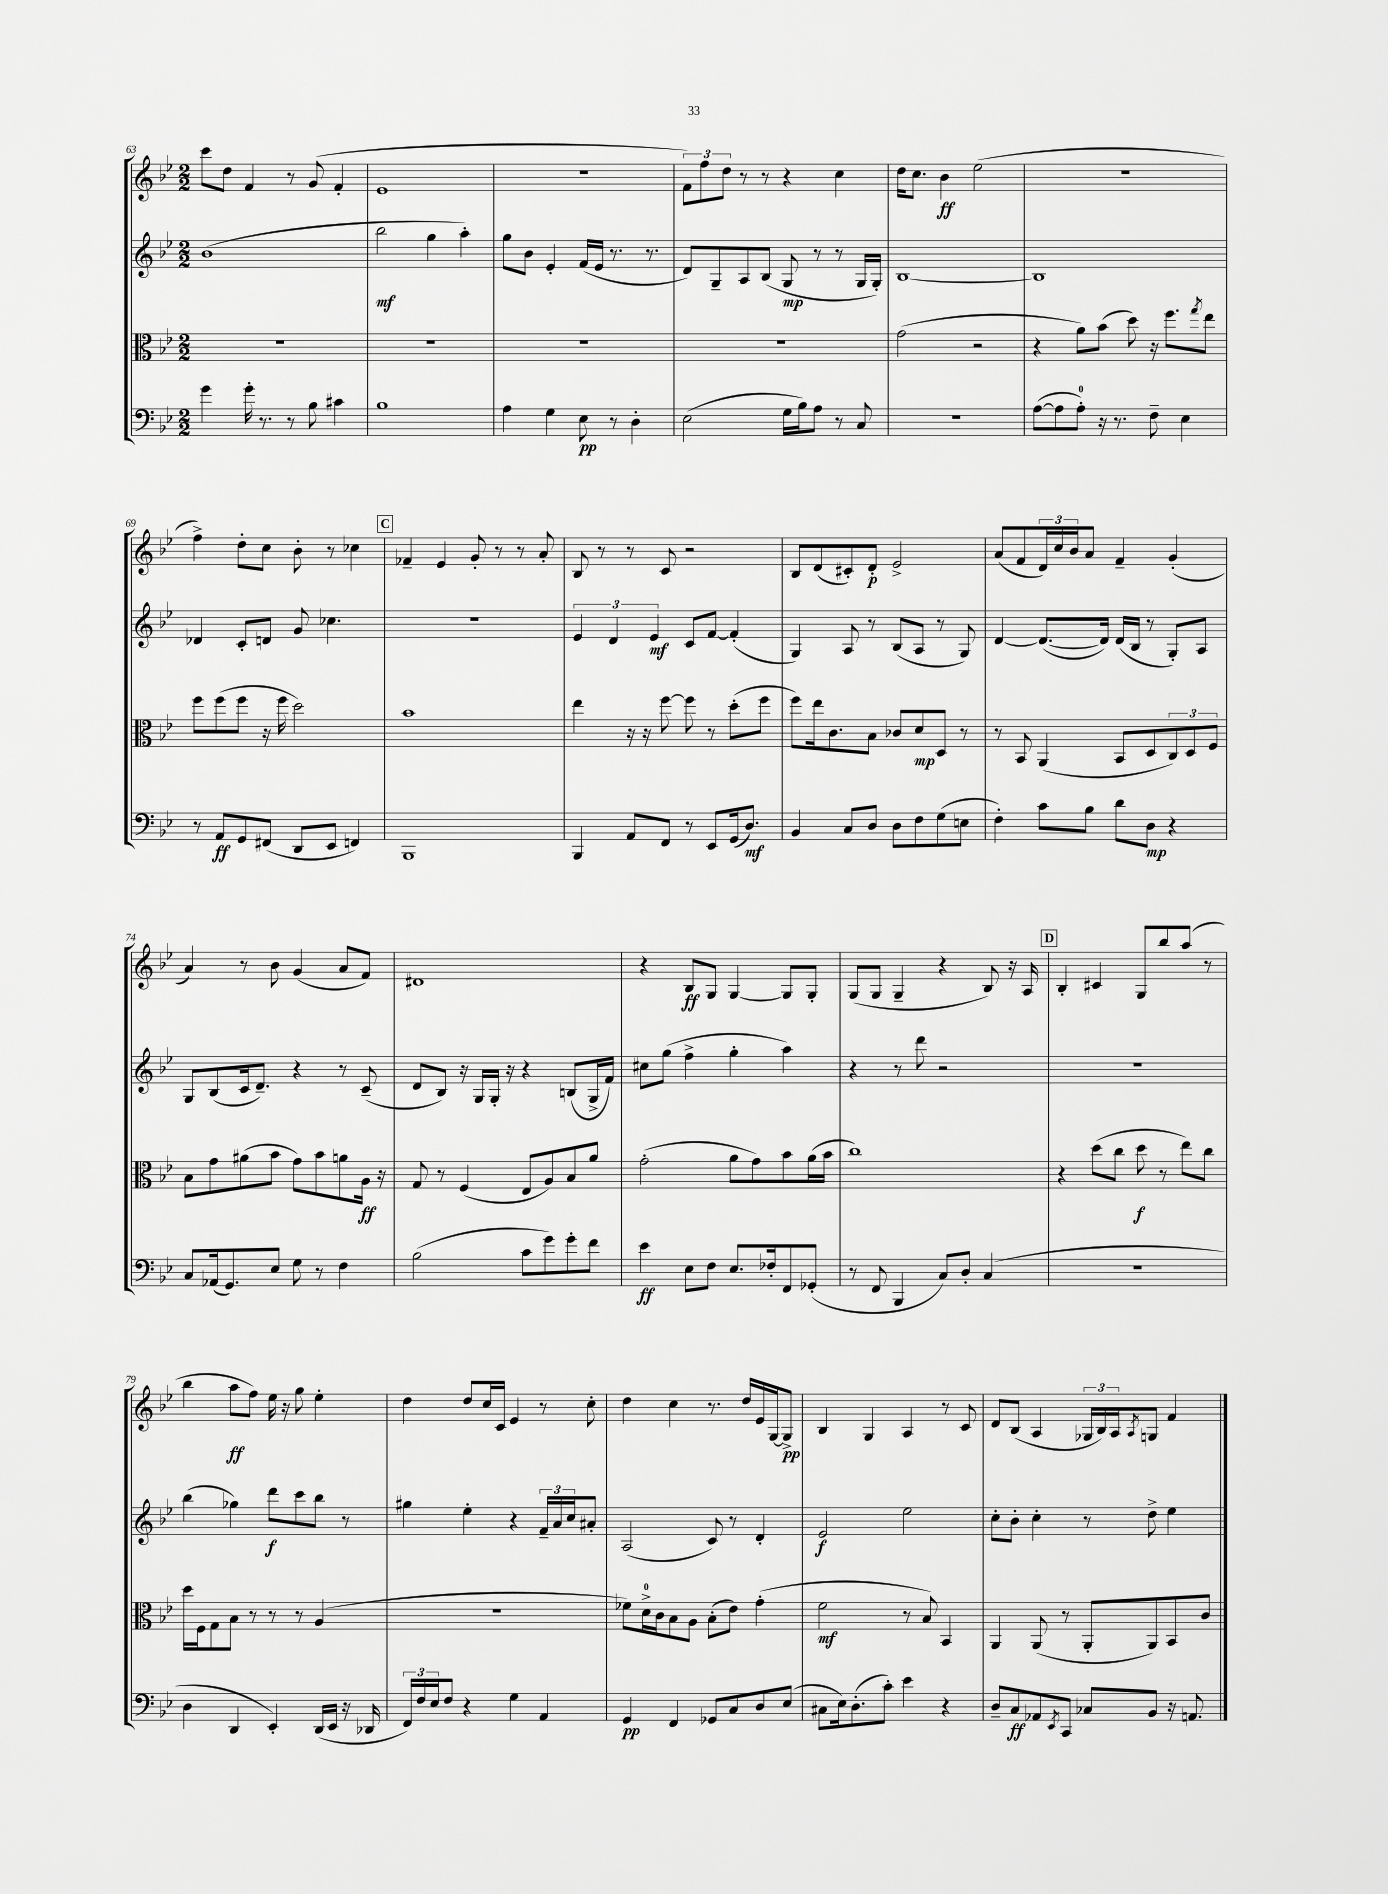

**kern	**kern	**kern	**kern
*staff4	*staff3	*staff2	*staff1
*clefF4	*clefC3	*clefG2	*clefG2
*k[b-e-]	*k[b-e-]	*k[b-e-]	*k[b-e-]
*M2/2	*M2/2	*M2/2	*M2/2
4g	1r	(1b-	8ccc
.	.	.	8dd
16g'	.	.	4f
8.r	.	.	.
8r	.	.	8r
8B-	.	.	(8g
4c#	.	.	4f'
=	=	=	=
1B-	1r	2bb-	1e-
.	.	4gg	.
.	.	4aa')	.
=	=	=	=
4A	1r	8gg	1r
.	.	8b-	.
4G	.	4e-'	.
8E-	.	(16f	.
.	.	16e-	.
8r	.	8.r	.
4D'	.	.	.
.	.	8.r	.
=	=	=	=
(2E-	1r	8d)	12f)
.	.	.	12ff
.	.	8G~	.
.	.	.	12dd
.	.	8A	8r
.	.	(8B-	8r
16G	.	8G	4r
16B-)	.	.	.
8A	.	8r	.
8r	.	8r	4cc
8C	.	16G	.
.	.	16G')	.
=	=	=	=
1r	(2g	[1B-	16dd
.	.	.	8.cc
.	.	.	4b-
.	2r	.	(2ee-
=	=	=	=
([8A	4r	1B-]	1r
8A]	.	.	.
8A')	8a)	.	.
16r	(8b-	.	.
8.r	.	.	.
.	8dd)	.	.
8F~	16r	.	.
.	8.ff	.	.
4E-	.	.	.
.	8qgg	.	.
.	8ee-	.	.
=	=	=	=
8r	8ff	4d-	4ff^)
8AA	(8ff	.	.
8GG	8ff	8c'	8dd'
(8FF#	16r	8d	8cc
.	16ff	.	.
8DD	2dd)	8g	8b-'
8EE-	.	4.cc-	8r
4FF)	.	.	4cc-
=	=	=	=
1BBB-	1b-	1r	4f-~
.	.	.	4e-
.	.	.	8g'
.	.	.	8r
.	.	.	8r
.	.	.	8a'
=	=	=	=
4BBB-	4ee-	6e-	8B-
.	.	.	8r
.	.	6d	.
8AA	16r	.	8r
.	16r	.	.
.	.	6e-	.
8FF	[8ff	.	8c
8r	8ff]	8c	2r
8EE-	8r	[8f	.
(16GG	(8dd'	(4f']	.
8.D)	.	.	.
.	8ff	.	.
=	=	=	=
4BB-	8ff)	4G)	8B-
.	16ee-	.	(8d
.	8.c	.	.
8C	.	8A	8c#')
8D	8B-	8r	8d'
8D	8c-	(8B-	2e-^
8F	8d	8A	.
(8G	8D	8r	.
8E	8r	8G)	.
=	=	=	=
4F')	8r	[4d	(8a
.	8BB-	.	8f
8c	(4AA	(8.d_	24d)
.	.	.	24cc
.	.	.	24b-
8B-	.	.	8a
.	.	16d])	.
8d	8BB-	(16d	4f~
.	.	16B-	.
8D	8D	8r	.
4r	12C)	8G')	(4g'
.	12D	.	.
.	.	8A	.
.	12F	.	.
=	=	=	=
8C	8B-	8G	4a)
(16AA-	8g	(8B-	.
8.GG)	.	.	.
.	(8a#	16c	8r
.	.	8.d~)	.
8E-	8b-	.	8b-
8G	8g)	4r	(4g
8r	8b-	.	.
4F	8a	8r	8a
.	16A	(8c~	8f)
.	16r	.	.
=	=	=	=
(2B-	8G	8d	1d#
.	8r	8B-)	.
.	(4F	16r	.
.	.	16G	.
.	.	16G'	.
.	.	16r	.
8c	8E-	4r	.
8g)	8A)	.	.
8g'	8B-	(8B	.
8f	8a	16G^	.
.	.	16f)	.
=	=	=	=
4e-	(2g'	8cc#	4r
.	.	(8gg	.
8E-	.	4ff^	8B-
8F	.	.	8G
8.E-	8a	4gg'	[4G
.	8g)	.	.
16F-'	.	.	.
8FF	8b-	4aa)	8G]
(8GG-'	(16a	.	8G'
.	16b-	.	.
=	=	=	=
8r	1cc)	4r	(8G
8FF	.	.	8G
4BBB-	.	8r	4G~
.	.	8ddd	.
8C)	.	2r	4r
8D'	.	.	.
(4C	.	.	8B-)
.	.	.	16r
.	.	.	16A
=	=	=	=
1r	4r	1r	4B-'
.	(8dd	.	4c#
.	8cc	.	.
.	8dd	.	8G
.	8r	.	8bb-
.	8ee-)	.	(8aa
.	8cc	.	8r
=	=	=	=
4D	16dd	(4bb-	4bb-
.	16F	.	.
.	8G	.	.
4DD	8B-	4gg-)	8aa
.	8r	.	8ff)
4EE-')	8r	8ddd	16ee-
.	.	.	16r
.	8r	8ccc	8gg
(16DD	(4A	8bb-	4ee-'
16EE-	.	.	.
16r	.	8r	.
16DD-	.	.	.
=	=	=	=
24FF)	1r	4gg#	4dd
24F	.	.	.
24E-	.	.	.
8F	.	.	.
4r	.	4ee-'	8dd
.	.	.	16cc
.	.	.	16c
4G	.	4r	4e-
4AA	.	24f~	8r
.	.	24a	.
.	.	24cc	.
.	.	8a#'	8cc'
=	=	=	=
4GG	8f-)	(2A	4dd
.	16d^	.	.
.	16c	.	.
4FF	8B-	.	4cc
.	8A	.	.
8GG-	(8B-'	8c)	8.r
8C	8e-)	8r	.
.	.	.	16dd
8D	(4g'	4d'	16e-
.	.	.	[16G
(8E-	.	.	8G^]
=	=	=	=
8C#	2f	2e-	4B-
16E-)	.	.	.
(8.D'	.	.	.
.	.	.	4G
8c')	.	.	.
4e-	8r	2ee-	4A
.	8B-)	.	.
4r	4BB-	.	8r
.	.	.	8c
=	=	=	=
8D~	4AA	8cc'	8d
8C	.	8b-'	(8B-
8AA-	(8AA	4cc'	4A
8qEE-	.	.	.
8CC	8r	.	.
8C-	8AA'	8r	24G-
.	.	.	24B-)
.	.	.	24A
.	.	.	8qA
8BB-	8AA)	8dd^	8G
16r	8BB-	4ee-	4f
8.AA	.	.	.
.	8c	.	.
==	==	==	==
*-	*-	*-	*-
